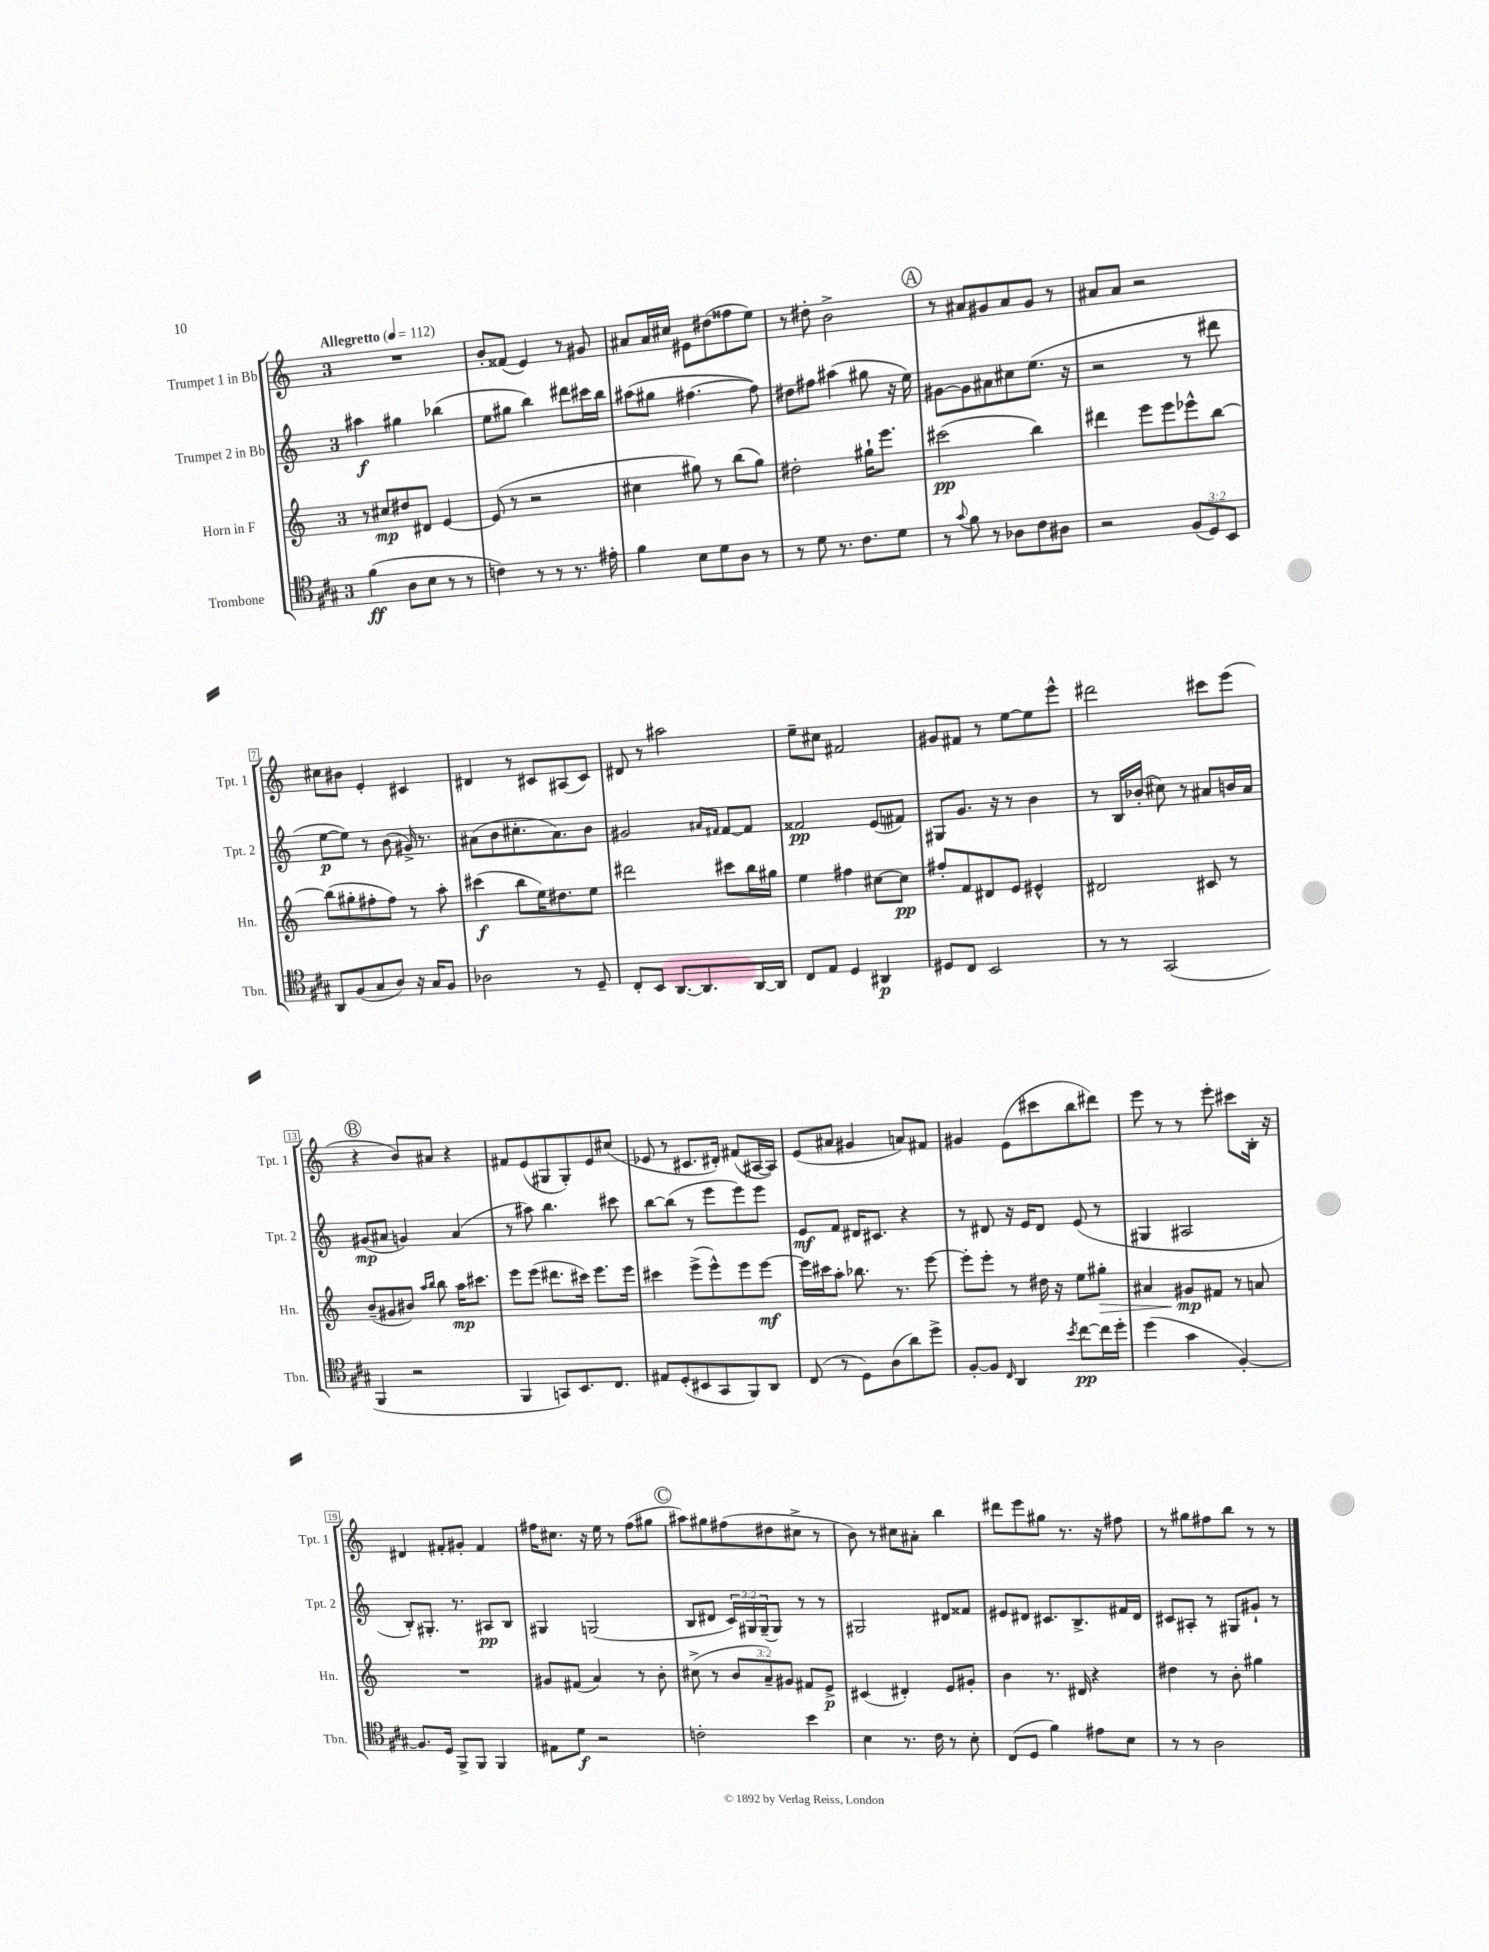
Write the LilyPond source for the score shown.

<<
\new StaffGroup <<
\new Staff = "s0" \with { instrumentName = "Trumpet 1 in Bb" shortInstrumentName = "Tpt. 1" } {
    \clef treble \key c \major \once \override Staff.TimeSignature.style = #'single-digit \time 3/4 \tempo "Allegretto" 4 = 112
    R2. |
    b'8-. fisis'8( e'4) r8 gis'8 |
    ais'8 ais'16 cis''16 eis'8 dis''8( fisis''8 e''8) |
    r8 dis''8-. b'2-> |
    \mark \markup { \circle "A" } r8 ais'8 gis'8 ais'8 gis'8 r8 |
    ais'8 ais'8 r2 |
    cis''8 bis'8 e'4-. cis'4 |
    dis'4 r8 cis'8 ais8( cis'8) |
    dis'8 r8 ais''2 |
    e''8-- cis''8 fis'2 |
    gis'8 fis'8 r8 e''8~ e''8 e'''8-^ |
    dis'''2 cis'''8 e'''8( |
    \mark \markup { \circle "B" } r4 b'8) ais'8 r4 |
    fis'8 e'8( gis8 gis8-.) e'8 cis''8( |
    ees'8 r8 cis'8. dis'16-.) fis'8( ais16~ ais16) |
    e'8( ais'8 gis'4 a'8) fis'8 |
    gis'4 e'8( cis'''8 b''8 dis'''8) |
    e'''8 r8 r8 e'''8-. cis'''8 b16-. r16 |
    dis'4 fis'8-. gis'8-. fis'4 |
    fis''16 cis''8. r16 e''16 r8 fis''8( gis''8 |
    \mark \markup { \circle "C" } ais''8) gis''8 fis''8( dis''8 cis''8-> r8 |
    b'8) r8 cis''8 ais'8-. b''4 |
    dis'''8 e'''8 gis''8 r8. r16 fis''8 |
    r8 gis''8 fis''8 b''8 r8 r8 \bar "|." |
}
\new Staff = "s1" \with { instrumentName = "Trumpet 2 in Bb" shortInstrumentName = "Tpt. 2" } {
    \clef treble \key c \major \once \override Staff.TimeSignature.style = #'single-digit \time 3/4 \override Staff.TupletNumber.text = #tuplet-number::calc-fraction-text
    ais''4\f gis''4 bes''4( |
    e''8 gis''8 b''4) dis'''8 cis'''16 b''16 |
    ais''8( gis''8 fis''4.~ fis''8) |
    dis''8 fis''8 ais''4( gis''8 r16 e''16) |
    \mark \markup { \circle "A" } gis'8~ gis'8 ais'8 cis''8 e''8.( r16 |
    r2 r8 dis'''8 |
    e''8~\p e''8) r8 b'8( gis'16->) r8. |
    ais'8( b'8 cis''8.-. ais'8.) b'8 |
    gis'2 \grace { ais'16 fis'16 } fis'8~ fis'8 |
    fisis'2\pp e'8( fis'8) |
    gis8 g'8. r16 r8 b'4 |
    r8 b16 bes'16-.( cis''8) r8 ais'8 b'16 ais'16 |
    \mark \markup { \circle "B" } gis'8\mp( ais'8 g'4) ais'4( |
    r8 ais''8) b''4. cis'''8 |
    b''8~ b''8( r8 e'''8 e'''8) e'''8 |
    e'8\mf f'8 dis'16 cis'8. r4 |
    r8 dis'8 r16 e'16 dis'8 e'8( r8 |
    gis4 ais2 |
    b8-.) gis8.-. r8. ais8\pp b8 |
    gis4 g2( |
    \mark \markup { \circle "C" } b8 dis'8 \tuplet 3/2 { c'16) gis16 gis16--( } gis8) r8 r8 |
    gis2 dis'8 fisis'8 |
    eis'8 dis'8 cis'8. b8.-> fis'16 dis'16 |
    cis'8 ais8-. r8 gis8 gis'8-! r8 \bar "|." |
}
\new Staff = "s2" \with { instrumentName = "Horn in F" shortInstrumentName = "Hn." } {
    \clef treble \key c \major \once \override Staff.TimeSignature.style = #'single-digit \time 3/4 \override Staff.TupletNumber.text = #tuplet-number::calc-fraction-text
    r8 cis''8\mp dis''8 dis'8 e'4~ |
    e'8( r8 r2 |
    cis''4 gis''8) r8 b''8( gis''8) |
    dis''2-. gis''16-! e'''8. |
    \mark \markup { \circle "A" } cis'''2\pp( b''4) |
    dis'''4 e'''8 e'''8 ees'''8-^ b''8~ |
    b''8( gis''8-. fis''8-. fis''8) r8 a''8-. |
    cis'''4\f( b''8 e''16) dis''8. e''8 |
    dis'''2 cis'''8 b''16 gis''16 |
    e''4 fis''4 cis''8~ cis''8\pp |
    fis''8-. f'8 dis'8 e'8 eis'4-^ |
    dis'2 cis'8 r8 |
    \mark \markup { \circle "B" } b'8--( gis'8 bis'8) \grace { a''16 b''16 } b''8 a''16\mp cis'''8. |
    e'''8 e'''8( dis'''8. cis'''16) e'''8. e'''16 |
    cis'''4 e'''8->( e'''8-^) e'''8 e'''8~\mf |
    e'''16 cis'''16 a''8-. bes''8. r8. e'''8~ |
    e'''8-. e'''8-. r8 dis''16 r16 e''8 gis''8-.\> |
    ais'4 gis'8\mp\! fis'8 r8 a'8 |
    R2. |
    gis'8 fis'8( a'4) r8 b'8-. |
    \mark \markup { \circle "C" } cis''8->( r8 \tuplet 3/2 { b'8 a'8--) gis'8 } fis'8 e'8->\p |
    cis'4( dis'4-.) e'8 gis'8-. |
    b'4 r8. dis'16 r4 |
    dis''4 r8 b'8-. gis''4 \bar "|." |
}
\new Staff = "s3" \with { instrumentName = "Trombone" shortInstrumentName = "Tbn." } {
    \clef tenor \key a \major \once \override Staff.TimeSignature.style = #'single-digit \time 3/4 \override Staff.TupletNumber.text = #tuplet-number::calc-fraction-text
    fis'4\ff( a8 b8 r8 r8 |
    c'4) r8 r8 r8. eis'16-. |
    fis'4 b8 d'8 a8 r8 |
    r8 d'8 r8. cis'8. d'8 |
    \mark \markup { \circle "A" } r8 \appoggiatura { gis'8 } fis'8 r8 aes8 cis'8 ais8 |
    r2 \tuplet 3/2 { fis8( d8) b,8 } |
    a,8 fis8( gis8 a8) r16 gis16 fis8 |
    aes2 r8 d8-- |
    cis8-. b,8 a,8.~ a,8. a,16~ a,16 |
    cis8 e8 d4 ais,4\p |
    dis8 cis8 b,2 |
    r8 r8 gis,2( |
    \mark \markup { \circle "B" } fis,4 r2 |
    fis,4 g,8) b,8. cis8. |
    eis8 d8-.( bis,8 gis,8 fis,8) a,8 |
    cis8( r8 d8) a8( a'8) d''8-> |
    fis8~-. fis8 \grace { cis16 } a,4 \acciaccatura { b'8 } cis''8~\pp cis''16 d''16-. |
    d''4( gis'4 fis4~-.) |
    fis8. d16 fis,8-> fis,8 fis,4 |
    eis8 d'8\f r2 |
    \mark \markup { \circle "C" } c'2-. b'4 |
    b4 r8. cis'16 r8 b8-. |
    cis8( d8 fis'4) eis'8 b8 |
    r8 r8 a2 \bar "|." |
}
>>
>>
\layout { \context { \Score \override BarNumber.stencil = #(make-stencil-boxer 0.1 0.3 ly:text-interface::print) } }
